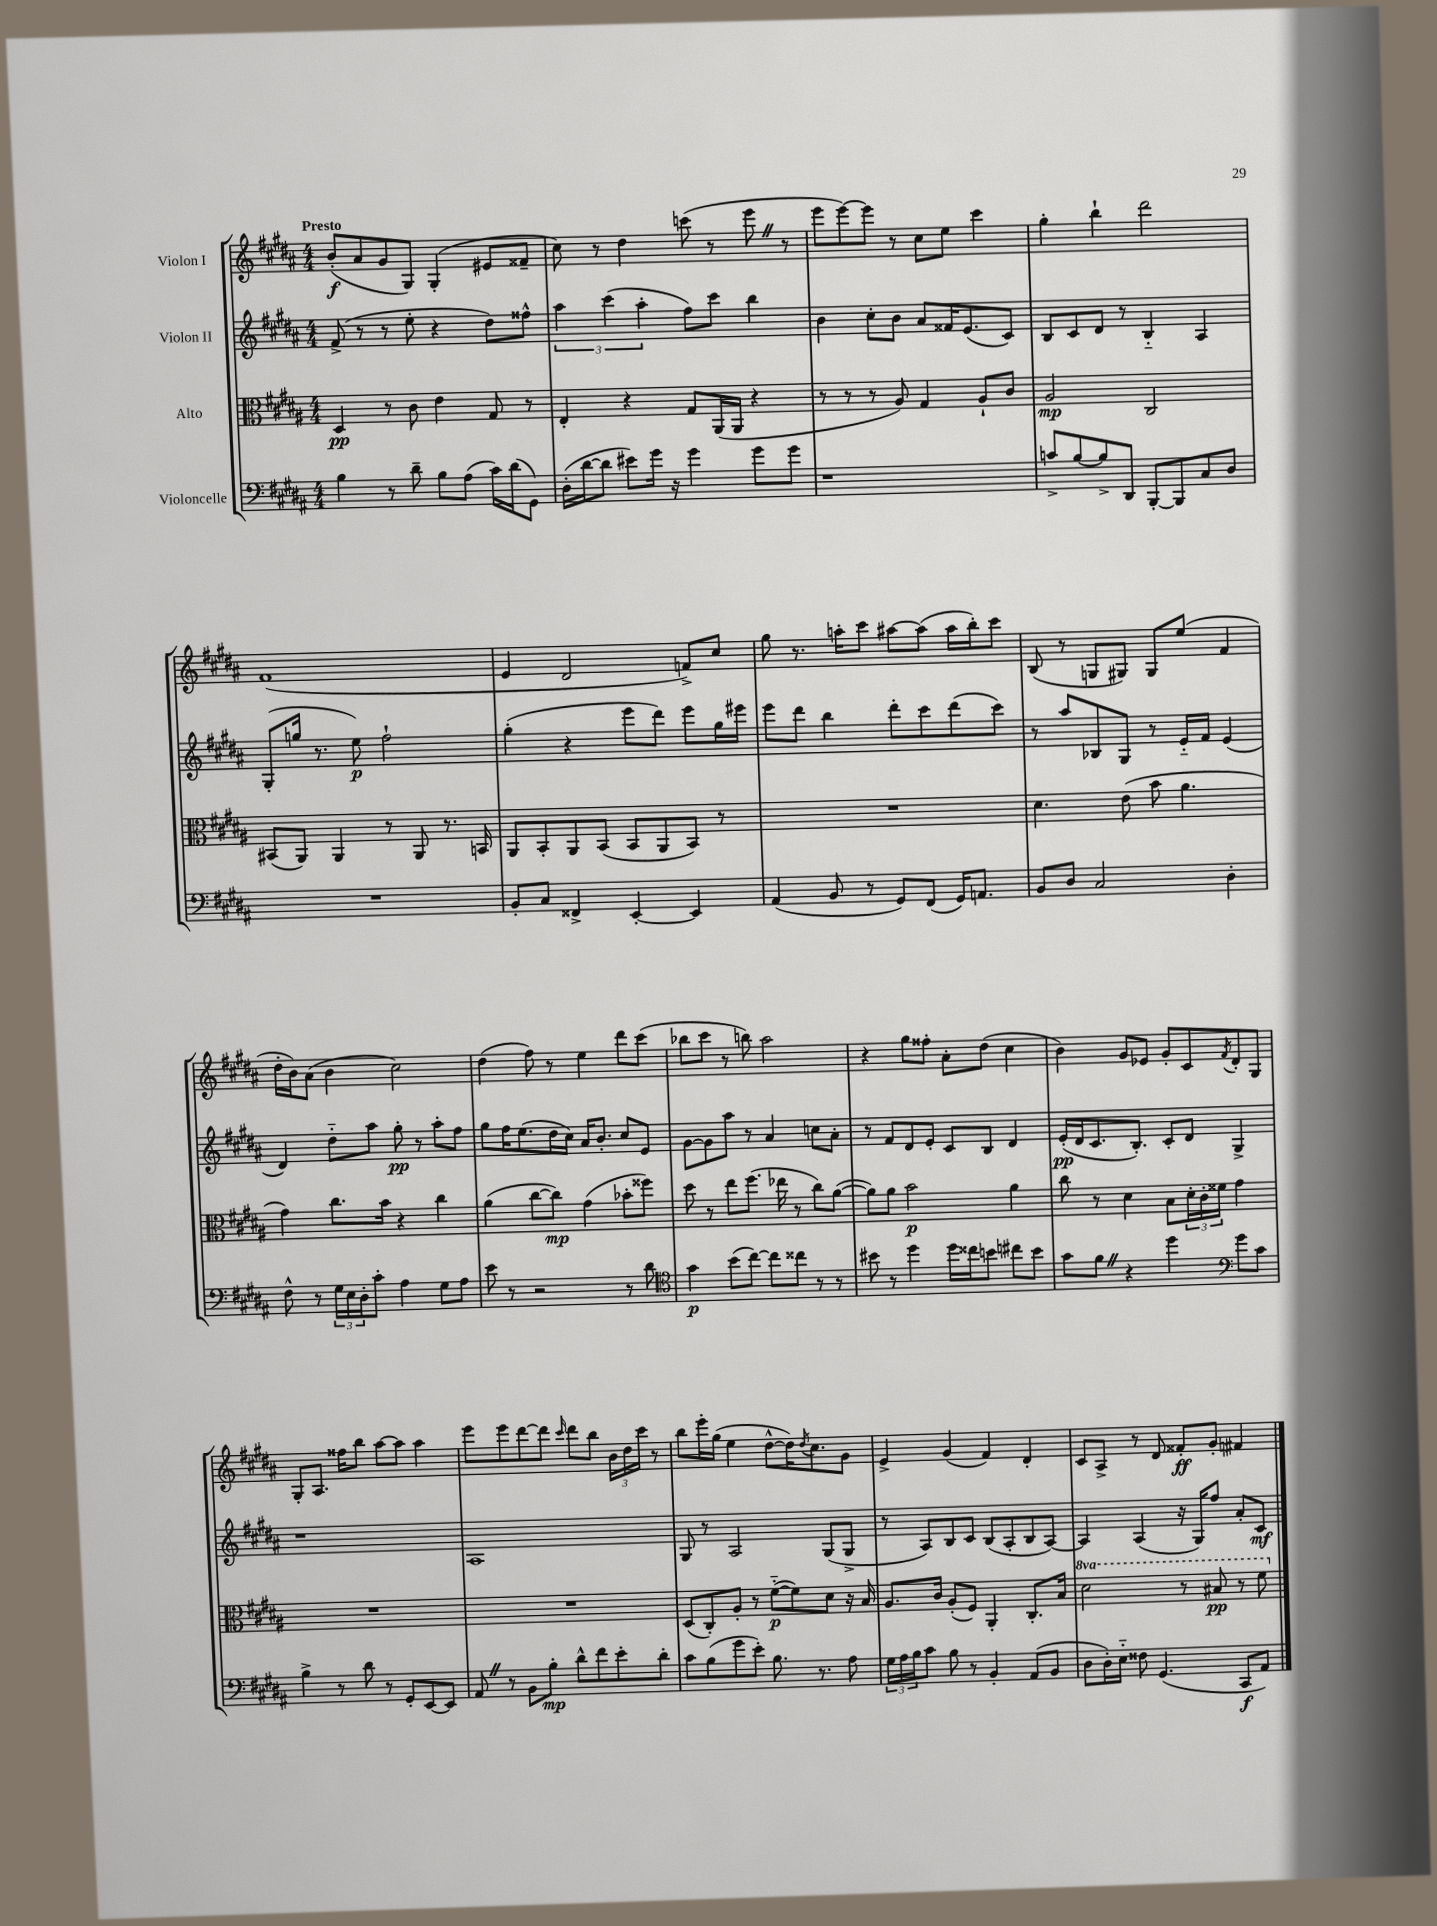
<<
\new StaffGroup <<
\new Staff = "s0" \with { instrumentName = "Violon I" } {
    \clef treble \key b \major \numericTimeSignature \time 4/4 \tempo "Presto"
    b'8-.\f( ais'8 gis'8 gis8) gis4-.( eis'8 fisis'8-- |
    cis''8) r8 dis''4 c'''8( r8 e'''8 \once \override BreathingSign.text = \markup { \musicglyph "scripts.caesura.straight" } \breathe r8 |
    e'''8 e'''8~) e'''8 r8 cis''8 e''8 cis'''4 |
    gis''4-. b''4-! dis'''2 |
    fis'1( |
    e'4 dis'2 f'8->) cis''8 |
    gis''8 r8. a''16-. cis'''8 ais''8~ ais''8( ais''16 b''16-.) cis'''8 |
    b8( r8 g8 gis8) gis8 e''8( fis'4 |
    dis''16-. b'16) ais'8( b'4 cis''2) |
    dis''4( fis''8) r8 e''4 dis'''8 cis'''8( |
    bes''8 cis'''8 r8 b''8) ais''2 |
    r4 gis''8 fisis''8-. ais'8-. dis''8( cis''4 |
    b'4) gis'8 ees'8 gis'8-. cis'8 \acciaccatura { fis'8 } dis'8-. gis8 |
    gis8-. ais8. fisis''16 b''8 ais''8~ ais''8 ais''4 |
    e'''8 e'''8 dis'''8~ dis'''8 \grace { cis'''16 } dis'''8 b''8 \tuplet 3/2 { b'16 dis''16 cis'''16 } r8 |
    b''8 e'''16-. gis''16( e''4 dis''8~-^ dis''16) \acciaccatura { dis''8 } cis''8. gis'8 |
    e'4-> gis'4( fis'4) dis'4-. |
    cis'8 ais8-> r8 dis'8 fisis'8-.\ff gis'8-. fis'4 \bar "|." |
}
\new Staff = "s1" \with { instrumentName = "Violon II" } {
    \clef treble \key b \major \numericTimeSignature \time 4/4
    fis'8->( r8 r8 e''8-. r4 dis''8) fisis''8-^ |
    \tuplet 3/2 { ais''4 cis'''4( ais''4-. } fis''8) cis'''8 b''4 |
    b'4 cis''8-. b'8 ais'8 fisis'16 e'8.( cis'8) |
    b8 cis'8 dis'8 r8 b4-_ ais4 |
    gis8-.( g''16 r8. e''8\p) fis''2-! |
    gis''4-.( r4 e'''8 dis'''8) e'''8 gis''16 eis'''16 |
    e'''8 dis'''8 b''4 dis'''8-. cis'''8 dis'''8( cis'''8) |
    r8 ais''8 bes8 gis8 r8 e'16-_ fis'16 e'4( |
    dis'4) dis''8-_ ais''8 gis''8-.\pp r8 ais''8-. fis''8 |
    gis''8 fis''16 e''8.( dis''16 cis''16) ais'16 b'8.-. cis''8 e'8 |
    gis'8~ gis'8 ais''8 r8 ais'4 c''8 ais'8-. |
    r8 fis'8 dis'8 e'8-. cis'8 b8 dis'4 |
    e'16-.\pp( dis'16 cis'8. b8.-.) cis'8-. dis'8 gis4-> |
    r1 |
    ais1 |
    gis8 r8 ais2 gis8( gis8-> |
    r8 ais8) b8 cis'8 b8( ais8-. b8 ais8~) |
    ais4 ais4( r16 gis16) fis''8 ais'8-. cis'8\mf \bar "|." |
}
\new Staff = "s2" \with { instrumentName = "Alto" } {
    \clef alto \key b \major \numericTimeSignature \time 4/4 \set Staff.ottavationMarkups = #ottavation-simple-ordinals
    dis4\pp r8 cis'8 e'4 gis8 r8 |
    e4-. r4 gis8 ais,16( ais,16 r4 |
    r8 r8 r8 ais8) gis4 ais8-! cis'8 |
    ais2\mp cis2 |
    bis,8( ais,8) ais,4 r8 ais,8 r8. b,16 |
    ais,8 b,8-. ais,8 b,8( b,8 ais,8 b,8) r8 |
    R1 |
    dis'4. e'8( b'8 ais'4. |
    gis'4) cis''8. b'16 r4 cis''4 |
    ais'4( cis''8~ cis''8\mp) gis'4( bes'8-. fisis''8) |
    dis''8 r8 e''8 fis''8.( ees''16 r8 cis''8) ais'8~( |
    ais'8) ais'8 b'2\p ais'4 |
    cis''8 r8 dis'4 b8 \tuplet 3/2 { dis'16-. cis'16-. fisis'16 } gis'4 |
    R1 |
    R1 |
    dis8( cis8-.) ais8-. r8 fis'8~-_\p( fis'8) dis'8 r16 b16 |
    ais8. cis'16 ais8-.( fis8) ais,4-. cis8.-. b16 |
    \ottava #1 dis''2 r8 bis'8\pp r8 fis''8 \ottava #0 \bar "|." |
}
\new Staff = "s3" \with { instrumentName = "Violoncelle" } {
    \clef bass \key b \major \numericTimeSignature \time 4/4
    b4 r8 dis'8-- b8 ais8( cis'16) dis'16( gis,8) |
    dis16-.( dis'16~ dis'8 eis'8) gis'16 r16 gis'4 gis'8 gis'8 |
    r1 |
    c'8-> b8~ b8-> dis,8 b,,8~-. b,,8 cis8 dis8 |
    R1 |
    b,8-. cis8 fisis,4-> e,4~-. e,4 |
    ais,4( b,8 r8 gis,8) fis,8( gis,16) a,8. |
    b,8 dis8 cis2 dis4-. |
    fis8-^ r8 \tuplet 3/2 { gis16 e16 dis16-. } cis'8-. ais4 gis8 ais8 |
    e'8 r8 r2 r8 dis'8 |
    \clef tenor gis'4\p b'8( cis''8~) cis''8 cisis''8 r8 r8 |
    bis'8 r8 dis''4 dis''16 cisis''16 b'8 cis''8 b'8 |
    gis'8 fis'8 \once \override BreathingSign.text = \markup { \musicglyph "scripts.caesura.straight" } \breathe r4 dis''4 \clef bass gis'8 cis'8 |
    b4-> r8 dis'8 r8 gis,8-. e,8~ e,8 |
    ais,8 \once \override BreathingSign.text = \markup { \musicglyph "scripts.caesura.straight" } \breathe r8 b,8 b8-.\mp dis'8-^ fis'8 e'8-. dis'8-. |
    cis'8 b8( gis'8 e'8-.) b8. r8. ais8 |
    \tuplet 3/2 { gis16 ais16 b16 } cis'8 b8 r8 b,4-. ais,8( b,8 |
    dis8 dis16-.) e16-_ fisis8 gis,4.( cis,8\f ais,8) \bar "|." |
}
>>
>>
\layout { \context { \Score \remove "Bar_number_engraver" } }
